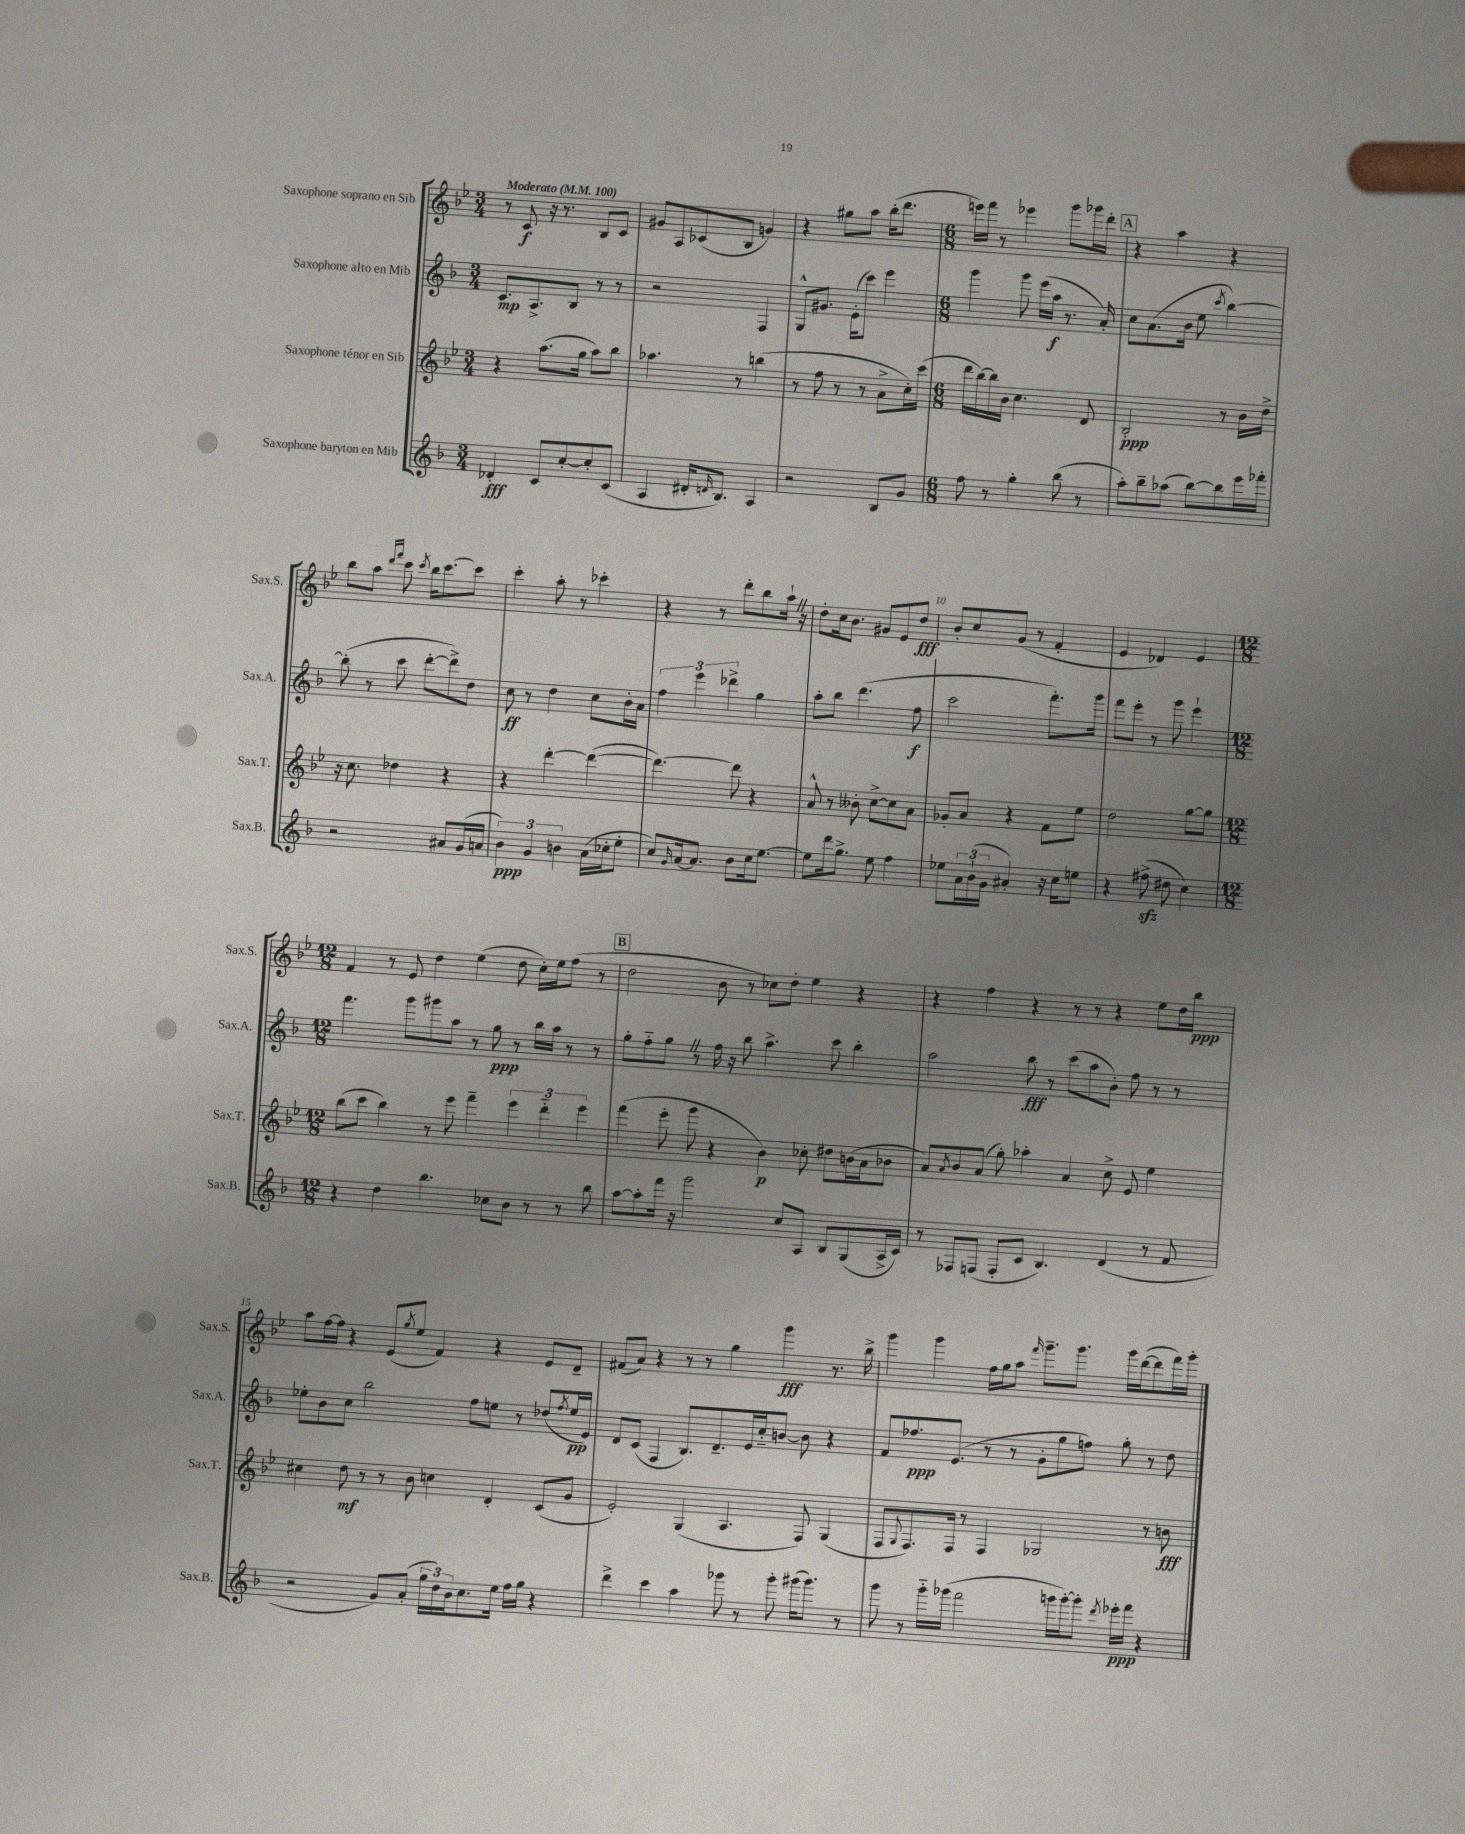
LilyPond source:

<<
\new StaffGroup <<
\new Staff = "s0" \with { instrumentName = "Saxophone soprano en Sib" shortInstrumentName = "Sax.S." } {
    \clef treble \key bes \major \numericTimeSignature \time 3/4 \tempo "Moderato" 4 = 100
    r8 c'8\f r16 r8. bes8 c'8 |
    gis'8 a8 ces'8( bes8 g'4) |
    r4 gis''8 a''8 bes''16-.( d'''8. |
    \numericTimeSignature \time 6/8 e'''16) f'''16 r8 ees'''4 g'''8 ges'''16 d'''16-. |
    \mark \markup { \box "A" } r4 a''4 r4 |
    bes''8 a''8 \grace { d'''16 f'''16 } c'''8 \acciaccatura { c'''8 } bes''16 c'''8.~ c'''8 |
    c'''4-. a''8-. r8 ces'''4-. |
    r4 r8 d'''8-. bes''8 a''16-! \once \override BreathingSign.text = \markup { \musicglyph "scripts.caesura.straight" } \breathe r16 |
    d''8-. c''16 bes'8. gis'8 ees'8 d''8\fff |
    bes'8-. c''8 g'8( r8 f'4-. |
    ees'4 des'4) ees'4 |
    \numericTimeSignature \time 12/8 f'4 r8 ees'8 d''4 ees''4( d''8 c''16-.) ees''16 f''8( r8 |
    \mark \markup { \box "B" } d''2 bes'8 r8 ces''8) d''8-. ees''4 r4 |
    r4 f''4 r4 r8 r8 r4 ees''8 d''16 bes''16\ppp |
    a''8 f''16~ f''16 r4 ees'8( \acciaccatura { g''8 } ees''8 f'4) r4 ees'8 d'8-- |
    fis'8( a'8) r4 r8 r8 g''4 g'''4\fff r8. bes''16-> |
    g'''4 g'''4 f''16 g''16 a''8 \grace { f'''16 } g'''8.-- g'''8. g'''16 d'''16~( d'''8 f'''16) g'''16-. \bar "|." |
}
\new Staff = "s1" \with { instrumentName = "Saxophone alto en Mib" shortInstrumentName = "Sax.A." } {
    \clef treble \key f \major \numericTimeSignature \time 3/4
    c'8.\mp a8.-> bes8 r8 r8 |
    r2 f4 |
    g8-^ gis'8. e'16-.( c'''8) e'''4 |
    \numericTimeSignature \time 6/8 g'''4 g'''8 e'''16( a''16\f r8. a'16-.) |
    \mark \markup { \box "A" } c''8 a'8.( bes'16 e''8 \acciaccatura { c'''8 } bes''4~) |
    bes''8-.( r8 c'''8 d'''8~-. d'''8->) d''8 |
    c''8\ff r8 d''4 c''8 bes'16-. a'16 |
    \tuplet 3/2 { f''4 e'''4 des'''4-> } g''4 |
    a''8-. bes''8 d'''4.( f''8\f |
    c'''2 f'''8.-.) g'''16 |
    f'''8 e'''8-. r8 g'''8 e'''4-! |
    \numericTimeSignature \time 12/8 f'''4. g'''8 gis'''8 a''8 r8 g''8\ppp r8 bes''16 a''16 r8 r8 |
    \mark \markup { \box "B" } g''8-. f''8-_ g''8 \once \override BreathingSign.text = \markup { \musicglyph "scripts.caesura.straight" } \breathe r8 f''16 r16 bes''8 a''4.-> c'''8 bes''4-. |
    a''2 bes''8\fff r8 c'''8( a''8 bes'8-.) f''8 r8 r8 |
    ees''8-. bes'8 c''8 bes''2 f''8 e''8 r8 des''8( \acciaccatura { f''8 } e''16\pp e'16) |
    d'8 c'8( f4 bes8.) d'8.-- e'16 c''16-_ b'8~ b'8 r4 |
    f'8 fes''8.\ppp e'8.( r8 r8 g'8-. g''8 f''8) g''8-. r8 d''8 \bar "|." |
}
\new Staff = "s2" \with { instrumentName = "Saxophone ténor en Sib" shortInstrumentName = "Sax.T." } {
    \clef treble \key bes \major \numericTimeSignature \time 3/4
    r4 a''8.( g''16 a''8) bes''8 |
    aes''4. r8 b''4( |
    r8 f''8 r8 r8 a'8-> c''16-.) c'''16( |
    \numericTimeSignature \time 6/8 d'''16 bes''16~) bes''16 bes'16 c''4. d'8 |
    \mark \markup { \box "A" } bes2-.\ppp r8 bes'16 d''16-> |
    r16 c''8. des''4 r4 |
    r4 d'''4~-. d'''4~( |
    d'''4.~) d'''8 r4 |
    a'8-^ r8 beses'8-. c''8~-> c''8 a'8 |
    ges'8-. a'8 r4 f'8 ees''8 |
    d''2 g''8~ g''8 |
    \numericTimeSignature \time 12/8 bes''8( c'''8 bes''4) r8 ees'''8 f'''4-- \tuplet 3/2 { ees'''4 d'''4-_ ees'''4 } |
    \mark \markup { \box "B" } f'''4( ees'''8-. g'''8 r4 bes'4\p) ces''8-. dis''8 b'16( a'16 bes'8 |
    a'8) \acciaccatura { a'8 } bes'8 a'8( g''8-.) aes''4-. a'4 c''8-> ees'8 ees''4 |
    cis''4 d''8\mf r8 r8 bes'8 c''4 d'4-. c'8( g'8 |
    ees'2-.) g4( a4. f8) g4( |
    f8 \appoggiatura { g8 } f8.) f16 r8 f4 ges2 r8 b'8\fff \bar "|." |
}
\new Staff = "s3" \with { instrumentName = "Saxophone baryton en Mib" shortInstrumentName = "Sax.B." } {
    \clef treble \key f \major \numericTimeSignature \time 3/4
    des'4-.\fff c'8 c''8~-. c''8-. c'8( |
    a4 dis'16-. \grace { d'16 } bes8.) a4 |
    r2 bes8 g'8 |
    \numericTimeSignature \time 6/8 f''8 r8 g''4-. bes''8( r8 |
    \mark \markup { \box "A" } a''8-.) bes''8-- aes''8( bes''8~) bes''8 e'''16 fes'''16-. |
    r2 ais'8 g'16( a'16 |
    \tuplet 3/2 { bes'4\ppp) g'4 b'4 } a'16( ces''16-. e''8-. |
    c''8) \grace { g'16 } a'16~ a'8. bes'8 c''16 e''8.~ |
    e''8 d'''16 g''8.-> e''8 f''4 |
    ees''8 \tuplet 3/2 { a'16 bes'16-!( g'16 } ais'4-.) r16 c''16 e''8 |
    r4 fis''8->\sfz( dis''8 c''4) |
    \numericTimeSignature \time 12/8 r4 d''4 bes''4. ces''8 bes'8 r8 r8 bes''8 |
    \mark \markup { \box "B" } a''8~ a''8-. f'''16 r16 g'''2 c''8 a8 bes8 g8( a16-> c'16) |
    r8 fes8 f8( f8-. c'8 bes4.) d'4( r8 f'8 |
    r2 g'8) a'8-.( \tuplet 3/2 { g''16 d''16) bes'16 } c''8. e''16 f''16 g''16 r4 |
    d'''4-> c'''4 a''4 ges'''8 r8 ges'''8-. gis'''16( gis'''8.) r8 |
    g'''8 r8 g'''16-_ ges'''16( f'''2 g'''16 g'''16~-.) g'''8-. \acciaccatura { d'''8 } ees'''16-.\ppp f'''16 r4 \bar "|." |
}
>>
>>
\layout { \context { \Score \override BarNumber.break-visibility = ##(#f #t #t) barNumberVisibility = #(every-nth-bar-number-visible 5) } }
